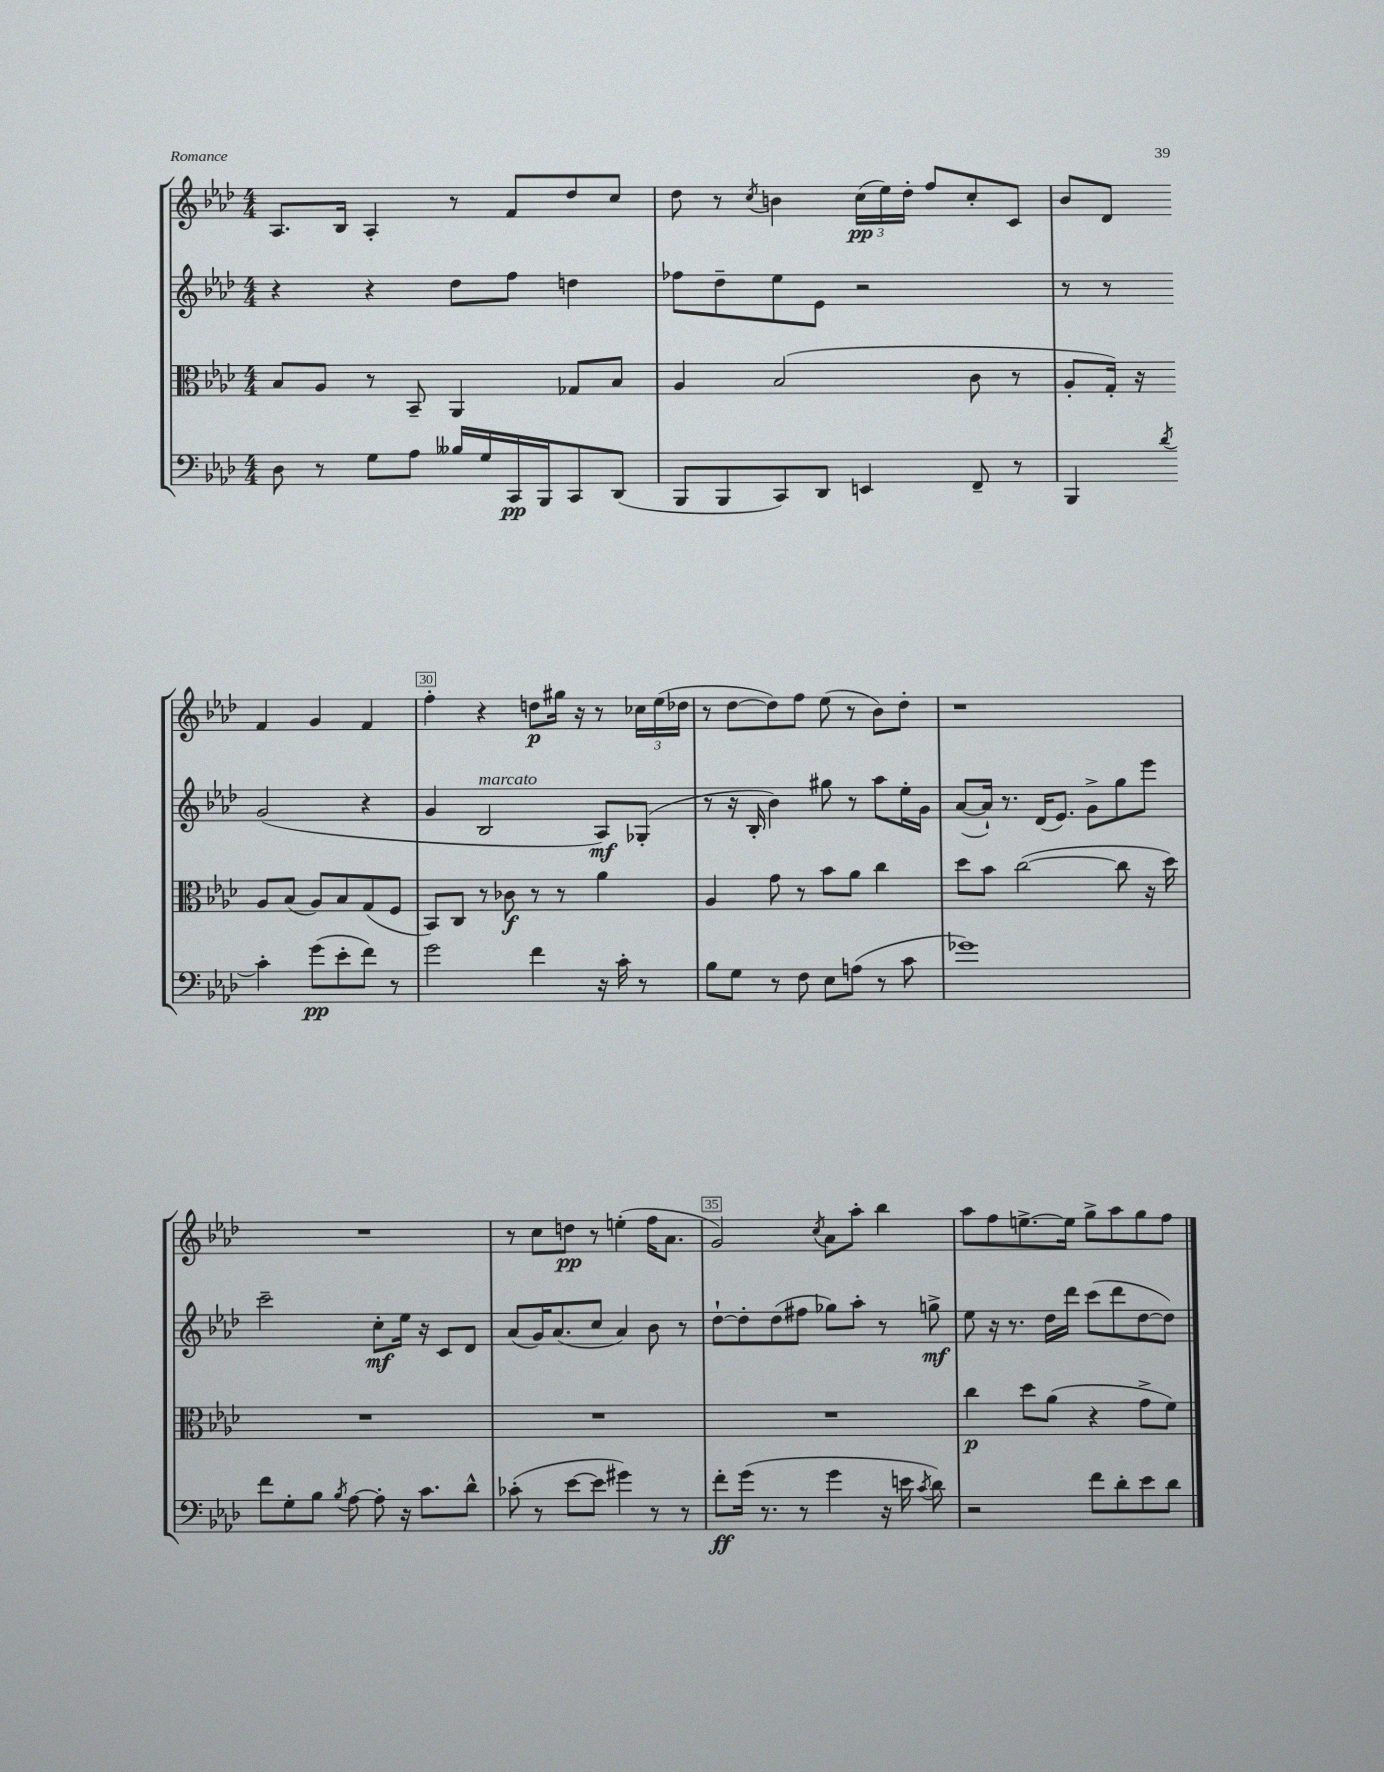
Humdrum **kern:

**kern	**kern	**kern	**kern
*staff4	*staff3	*staff2	*staff1
*clefF4	*clefC3	*clefG2	*clefG2
*k[b-e-a-d-]	*k[b-e-a-d-]	*k[b-e-a-d-]	*k[b-e-a-d-]
*M4/4	*M4/4	*M4/4	*M4/4
8D-\	8B-/L	4r	8.A-/L
8r	8A-/J	.	.
.	.	.	16B-/Jk
8G\L	8r	4r	4A-'/
8A-\J	8BB-~/	.	.
16B--/LL	4AA-/	8dd-\L	8r
16G/	.	.	.
16CC/	.	8ff\J	8f/L
16BBB-/J	.	.	.
8CC/	8G-/L	4dd\	8dd-/
(8DD-/J	8B-/J	.	8cc/J
=	=	=	=
8BBB-/L	4A-/	8ff-\L	8dd-\
8BBB-/	.	8dd-~\	8r
.	.	.	8qcc/
8CC/)	(2B-/	8ee-\	4b\
8DD-/J	.	8e-\J	.
4EE/	.	2r	(24cc\LL
.	.	.	24ee-\)
.	.	.	24dd-'\JJ
.	.	.	8ff/L
8FF~/	8c\	.	8cc'/
8r	8r	.	8c/J
=	=	=	=
4BBB-/	8A-'/L	8r	8b-/L
.	16G'/Jk)	8r	8d-/J
.	16r	.	.
8qd-/	.	.	.
4c'\	8A-/L	(2g/	4f/
.	(8B-/J	.	.
(8g\L	8A-/L)	.	4g/
8e-'\	8B-/	.	.
8f\J)	(8G/	4r	4f/
8r	8F/J	.	.
=	=	=	=
2g\	8BB-/L)	4g/	4ff'\
.	8C/J	.	.
.	8r	2B-/	4r
.	8c-\	.	.
4f\	8r	.	8dd\L
.	8r	.	16gg#\Jk
.	.	.	16r
16r	4a-\	8A-/L)	8r
16c'\	.	.	.
8r	.	(8G-'/J	24cc-\LL
.	.	.	(24ee-\
.	.	.	24dd-\JJ
=	=	=	=
8B-\L	4A-/	8r	8r
8G\J	.	16r	[8dd-\L
.	.	16B-'/	.
8r	8g\	4b-\)	8dd-\])
8F\	8r	.	8ff\J
8E-\L	8b-\L	8gg#\	(8ee-\
(8A\J	8a-\J	8r	8r
8r	4cc\	8aa-\L	8b-\L)
8c\	.	16ee-'\L	8dd-'\J
.	.	16g\JJ	.
=	=	=	=
1g-)	8dd-\L	([8a-/L	1r
.	8b-\J	16a-`/]Jk)	.
.	.	8.r	.
.	([2cc\	.	.
.	.	(16d-/LK	.
.	.	8.e-/J)	.
.	.	8g^\L	.
.	8cc\]	8gg\	.
.	16r	8eee-\J	.
.	16dd-\)	.	.
=	=	=	=
8f\L	1r	2ccc~\	1r
8G'\	.	.	.
8B-\J	.	.	.
8qB-/	.	.	.
[8A-\	.	.	.
8A-'\]	.	8cc'\L	.
16r	.	16ee-\Jk	.
8.c\L	.	16r	.
.	.	8c/L	.
8d-^^\J	.	8d-/J	.
=	=	=	=
(8c-'\	1r	(8a-/L	8r
8r	.	16g/K)	8cc\L
.	.	(8.a-/	.
[8e-\L	.	.	8dd\J
8e-\]J	.	8cc/J	8r
4g#\)	.	4a-/)	(4ee'\
8r	.	8b-\	16ff\LK
.	.	.	8.a-\J
8r	.	8r	.
=	=	=	=
8f'\L	1r	[8dd-`\L	2g/)
(16g\Jk	.	8dd-'\]	.
8.r	.	.	.
.	.	(8dd-\	.
8r	.	8ff#\J	.
.	.	.	8qcc/
4g\	.	8gg-\L)	8a-\L
.	.	8aa-'\J	8aa-'\J
16r	.	8r	4bb-\
16e\	.	.	.
8qc/	.	.	.
8d-\)	.	8gg^\	.
=	=	=	=
2r	4cc\	8ee-\	8aa-\L
.	.	16r	8ff\
.	.	8.r	.
.	8dd-\L	.	[8.ee^\
.	(8a-\J	16dd-\LL	.
.	.	16ddd-\JJ	16ee\]Jk
8f\L	4r	(8ccc\L	8gg^\L
8d-'\	.	8ddd-\	8aa-\
8e-\	8g^\L	[8dd-\	8gg\
8d-\J	8f\J)	8dd-\]J)	8ff\J
==	==	==	==
*-	*-	*-	*-
